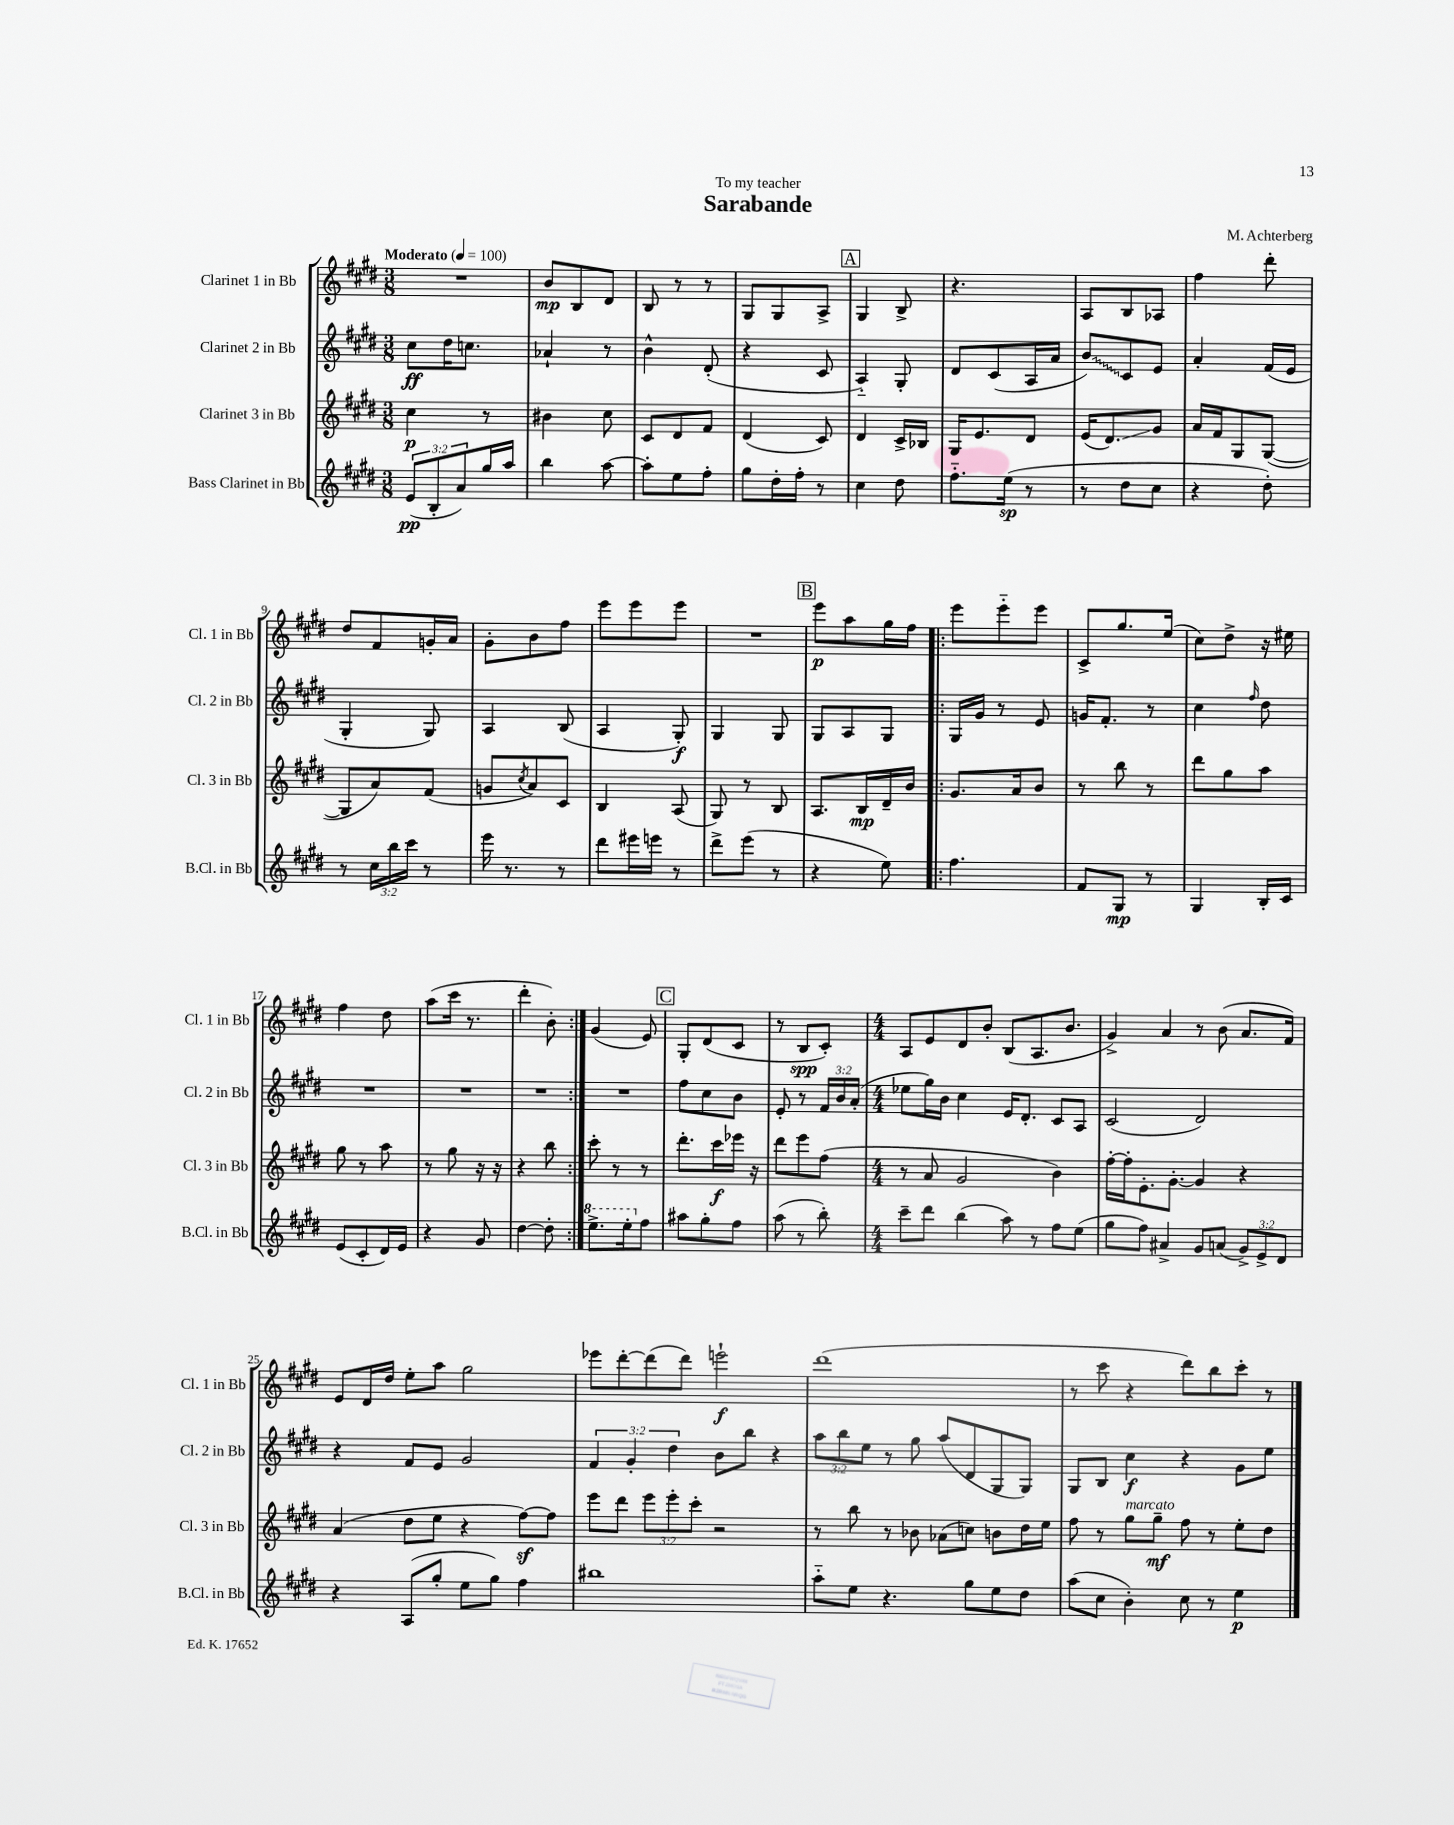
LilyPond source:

\header { title = "Sarabande" composer = "M. Achterberg" dedication = "To my teacher" }
<<
\new StaffGroup <<
\new Staff = "s0" \with { instrumentName = "Clarinet 1 in Bb" shortInstrumentName = "Cl. 1 in Bb" } {
    \clef treble \key e \major \numericTimeSignature \time 3/8 \tempo "Moderato" 4 = 100
    R4. |
    b'8\mp b8 dis'8 |
    b8 r8 r8 |
    gis8 gis8 a8-> |
    \mark \markup { \box "A" } gis4 b8-> |
    r4. |
    a8 b8 aes8 |
    fis''4 dis'''8-. |
    dis''8 fis'8 g'16-. a'16 |
    gis'8-. b'8 fis''8 |
    e'''8 e'''8 e'''8 |
    R4. |
    \mark \markup { \box "B" } e'''8\p a''8 gis''16 fis''16 |
    \repeat volta 2 { e'''8 e'''8-_ e'''8 |
    cis'8-> gis''8. e''16( |
    cis''8) dis''8-> r16 eis''16 |
    fis''4 dis''8 |
    a''8( cis'''16 r8. |
    dis'''4-. b'8-.) | }
    gis'4( e'8) |
    \mark \markup { \box "C" } gis8-. dis'8( cis'8 |
    r8 b8\spp cis'8-.) |
    \numericTimeSignature \time 4/4 a8 e'8 dis'8 b'8-. b8( a8. b'8. |
    gis'4->) a'4 r8 b'8( a'8. fis'16) |
    e'8 dis'16 dis''16 e''8-. a''8 gis''2 |
    ees'''8 dis'''8~-. dis'''8( dis'''8) e'''2-!\f |
    dis'''1( |
    r8 cis'''8 r4 dis'''8) b''8 cis'''8-. r8 \bar "|." |
}
\new Staff = "s1" \with { instrumentName = "Clarinet 2 in Bb" shortInstrumentName = "Cl. 2 in Bb" } {
    \clef treble \key e \major \numericTimeSignature \time 3/8 \override Staff.TupletNumber.text = #tuplet-number::calc-fraction-text
    cis''8\ff dis''16 c''8. |
    aes'4-! r8 |
    b'4-^ dis'8-.( |
    r4 cis'8 |
    \mark \markup { \box "A" } a4-_) gis8-. |
    dis'8 cis'8( a16 a'16 |
    \once \override Glissando.style = #'zigzag b'8\glissando) cis'8 e'8 |
    a'4-. fis'16( e'16 |
    gis4-. gis8) |
    a4 b8( |
    a4 gis8-.\f) |
    gis4 gis8 |
    \mark \markup { \box "B" } gis8 a8 gis8 |
    \repeat volta 2 { gis16 gis'16 r8 e'8 |
    g'16 fis'8.-. r8 |
    cis''4 \grace { fis''16 } dis''8 |
    R4. |
    R4. |
    R4. | }
    R4. |
    \mark \markup { \box "C" } fis''8 cis''8 b'8 |
    e'8-. r8 \tuplet 3/2 { fis'16 b'16 a'16-.( } |
    \numericTimeSignature \time 4/4 ees''8 gis''16) b'16 cis''4 e'16 dis'8.-. cis'8 a8 |
    cis'2( dis'2) |
    r4 fis'8 e'8 gis'2 |
    \tuplet 3/2 { fis'4 gis'4-. dis''4 } b'8 b''8 r4 |
    \tuplet 3/2 { a''8 b''8 e''8 } r8 gis''8 a''8( dis'8 gis8 gis8) |
    gis8 b8 cis''4\f r4 gis'8 e''8 \bar "|." |
}
\new Staff = "s2" \with { instrumentName = "Clarinet 3 in Bb" shortInstrumentName = "Cl. 3 in Bb" } {
    \clef treble \key e \major \numericTimeSignature \time 3/8 \override Staff.TupletNumber.text = #tuplet-number::calc-fraction-text
    cis''4\p r8 |
    bis'4 cis''8 |
    cis'8 dis'8 fis'8 |
    dis'4( cis'8) |
    \mark \markup { \box "A" } dis'4 cis'16-> bes16 |
    gis16 e'8. dis'8 |
    e'16( dis'8.\glissando) gis'8 |
    a'16 fis'16 gis8 gis8~( |
    gis8 a'8) fis'8( |
    g'8 \acciaccatura { cis''8 } a'8) cis'8 |
    b4 a8( |
    gis8) r8 b8 |
    \mark \markup { \box "B" } a8. b16\mp dis'16-- b'16 |
    \repeat volta 2 { gis'8. a'16 b'8 |
    r8 b''8 r8 |
    dis'''8 gis''8 a''8 |
    gis''8 r8 a''8 |
    r8 gis''8 r16 r16 |
    r4 b''8 | }
    cis'''8-. r8 r8 |
    \mark \markup { \box "C" } dis'''8.-. cis'''16\f ees'''16 r16 |
    dis'''8 e'''8 fis''8( |
    \numericTimeSignature \time 4/4 r8 a'8 gis'2 b'4) |
    fis''16~-. fis''16-. e'8.-. gis'8.~-. gis'4 r4 |
    a'4( dis''8 e''8 r4 fis''8~\sf) fis''8 |
    e'''8 dis'''8 \tuplet 3/2 { e'''8 e'''8-. cis'''8-. } r2 |
    r8 b''8 r8 bes'8 aes'8( c''8) b'8 dis''16 e''16 |
    fis''8 r8 gis''8^\markup { \italic "marcato" } gis''8--\mf fis''8 r8 e''8-. dis''8 \bar "|." |
}
\new Staff = "s3" \with { instrumentName = "Bass Clarinet in Bb" shortInstrumentName = "B.Cl. in Bb" } {
    \clef treble \key e \major \numericTimeSignature \time 3/8 \override Staff.TupletNumber.text = #tuplet-number::calc-fraction-text
    \tuplet 3/2 { e'8\pp( b8-. a'8) } gis''16 a''16 |
    b''4 a''8~ |
    a''8-. e''8 fis''8-. |
    gis''8 dis''16-. fis''16-. r8 |
    \mark \markup { \box "A" } cis''4 dis''8 |
    fis''8.-_ e''16\sp( r8 |
    r8 dis''8 cis''8 |
    r4 dis''8-.) |
    r8 \tuplet 3/2 { cis''16 b''16 cis'''16 } r8 |
    e'''16 r8. r8 |
    dis'''8 eis'''16 e'''16 r8 |
    dis'''8-> e'''8( r8 |
    \mark \markup { \box "B" } r4 e''8) |
    \repeat volta 2 { fis''4. |
    fis'8 gis8\mp r8 |
    gis4 b16-. cis'16 |
    e'8( cis'8-. dis'16) e'16 |
    r4 gis'8 |
    dis''4~ dis''8-. | }
    \ottava #1 e'''8.-> e'''16-. \ottava #0 fis''8 |
    \mark \markup { \box "C" } ais''8 gis''8-. fis''8 |
    a''8( r8 b''8-.) |
    \numericTimeSignature \time 4/4 cis'''8-- dis'''8 b''4( a''8) r8 fis''8 e''8( |
    gis''8 fis''8) ais'4-> gis'8 a'8( \tuplet 3/2 { gis'8->) e'8-> dis'8 } |
    r4 a8( gis''8-. e''8 gis''8) fis''4 |
    bis''1 |
    a''8-_ e''8 r4. gis''8 e''8 dis''8 |
    a''8( cis''8 b'4-.) cis''8 r8 e''4\p \bar "|." |
}
>>
>>
